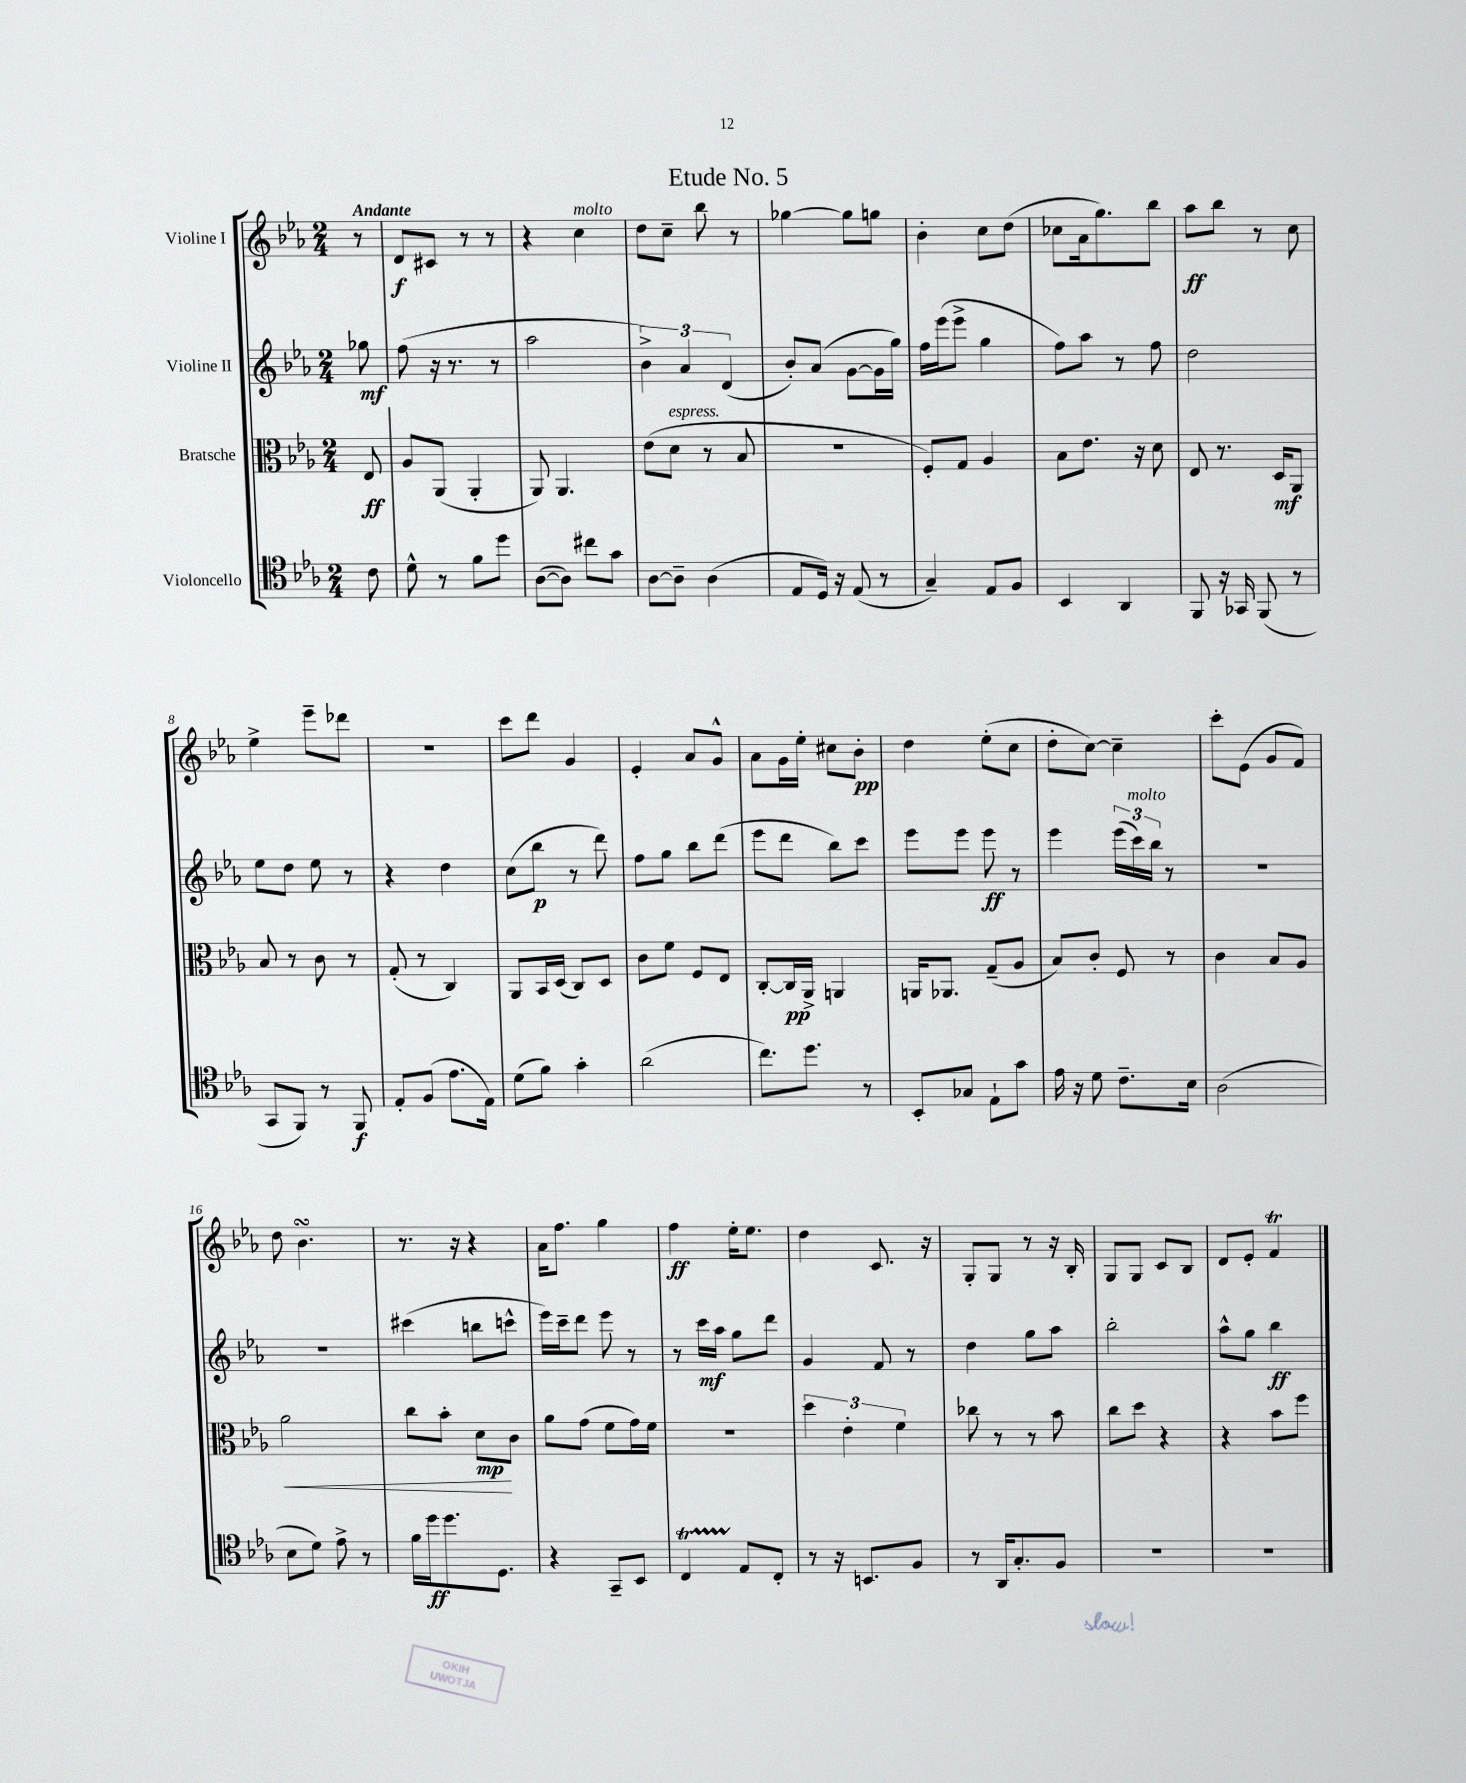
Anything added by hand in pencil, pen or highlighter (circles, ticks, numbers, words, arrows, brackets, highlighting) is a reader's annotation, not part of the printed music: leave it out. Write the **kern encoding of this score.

**kern	**dynam	**kern	**dynam	**kern	**dynam	**kern	**dynam
*part4	*part4	*part3	*part3	*part2	*part2	*part1	*part1
*staff4	*staff4	*staff3	*staff3	*staff2	*staff2	*staff1	*staff1
*I"Violoncello	*	*I"Bratsche	*	*I"Violine II	*	*I"Violine I	*
*clefC4	*	*clefC3	*	*clefG2	*	*clefG2	*
*k[b-e-a-]	*	*k[b-e-a-]	*	*k[b-e-a-]	*	*k[b-e-a-]	*
*M2/4	*	*M2/4	*	*M2/4	*	*M2/4	*
=	=	=	=	=	=	=	=
!	!	!	!	!	!	!LO:TX:a:B:t=Andante	!
8c\	.	8E-/	ff	8gg-X\	mf	8r	.
=1	=1	=1	=1	=1	=1	=1	=1
8d^^\	.	8A-/L	.	(8ff\	.	8d/L	f
8r	.	(8AA-/J	.	16r	.	8c#X/J	.
.	.	.	.	8.r	.	.	.
8f\L	.	4AA-'/	.	.	.	8r	.
8dd\J	.	.	.	8r	.	8r	.
=2	=2	=2	=2	=2	=2	=2	=2
([8A-\L	.	8AA-/)	.	2aa-\	.	4r	.
8A-\J])	.	4.AA-/	.	.	.	.	.
!	!	!	!	!	!	!LO:TX:a:i:t=molto	!
8cc#X\L	.	.	.	.	.	4cc\	.
8g\J	.	.	.	.	.	.	.
=3	=3	=3	=3	=3	=3	=3	=3
[8A-\L	.	(8e-\L	.	6b-^\)	.	8dd\L	.
!	!	!LO:TX:a:i:t=espress.	!	!	!	!	!
8A-~\J]	.	8d\J	.	.	.	8cc~\J	.
.	.	.	.	6a-/	.	.	.
(4A-\	.	8r	.	.	.	8bb-\	.
.	.	.	.	(6d/	.	.	.
.	.	8B-/	.	.	.	8r	.
=4	=4	=4	=4	=4	=4	=4	=4
8E-/L	.	2r	.	8b-'/L)	.	[4gg-X\	.
16D/Jk)	.	.	.	(8a-/J	.	.	.
16r	.	.	.	.	.	.	.
(8E-/	.	.	.	[8g\L	.	8gg-\L]	.
8r	.	.	.	16g\L]	.	8ggn\J	.
.	.	.	.	16gg\JJ)	.	.	.
=5	=5	=5	=5	=5	=5	=5	=5
4G~/)	.	8F'/L)	.	16ff\LL	.	4b-'\	.
.	.	.	.	(16eee-\J	.	.	.
.	.	8G/J	.	8eee-^\J	.	.	.
8E-/L	.	4A-/	.	4gg\	.	8cc\L	.
8F/J	.	.	.	.	.	(8dd\J	.
=6	=6	=6	=6	=6	=6	=6	=6
4BB-/	.	8B-\L	.	8ff\L)	.	8cc-X\L	.
.	.	8.e-\J	.	8aa-\J	.	16a-\k	.
.	.	.	.	.	.	8.gg\)	.
4AA-/	.	.	.	8r	.	.	.
.	.	16r	.	.	.	.	.
.	.	8d\	.	8ff\	.	8bb-\J	.
=7	=7	=7	=7	=7	=7	=7	=7
8FF/	.	8E-/	.	2dd\	.	8aa-\L	ff
16r	.	8.r	.	.	.	8bb-\J	.
16GG-X/	.	.	.	.	.	.	.
(8FF/	.	.	.	.	.	8r	.
.	.	16D/KL	mf	.	.	.	.
8r	.	8AA-/J	.	.	.	8cc\	.
!!LO:LB:g=z
=8	=8	=8	=8	=8	=8	=8	=8
8GG/L	.	8B-/	.	8ee-\L	.	4ee-^\	.
8FF/J)	.	8r	.	8dd\J	.	.	.
8r	.	8c\	.	8ee-\	.	8eee-~\L	.
8FF/	f	8r	.	8r	.	8ddd-X\J	.
=9	=9	=9	=9	=9	=9	=9	=9
8E-'/L	.	(8G'/	.	4r	.	2r	.
(8F/J	.	8r	.	.	.	.	.
8.e-\L	.	4C/)	.	4dd\	.	.	.
16E-\Jk)	.	.	.	.	.	.	.
=10	=10	=10	=10	=10	=10	=10	=10
(8d\L	.	8AA-/L	.	(8cc\L	.	8ccc\L	.
8f\J)	.	16BB-/L	.	8bb-\J	p	8ddd\J	.
.	.	(16D/JJ	.	.	.	.	.
4g'\	.	8C/L)	.	8r	.	4g/	.
.	.	8D/J	.	8ddd\)	.	.	.
=11	=11	=11	=11	=11	=11	=11	=11
(2a-\	.	8c\L	.	8ff\L	.	4e-'/	.
.	.	8f\J	.	8gg\J	.	.	.
.	.	8F/L	.	8bb-\L	.	8a-/L	.
.	.	8E-/J	.	(8ddd\J	.	8g^^/J	.
=12	=12	=12	=12	=12	=12	=12	=12
8.cc\L)	.	[8C'/L	.	8eee-\L	.	8a-\L	.
.	.	16C/L]	pp	8ddd\J	.	16g\L	.
8.dd\J	.	16AA-^/JJ	.	.	.	16ee-'\JJ	.
.	.	4AAn/	.	8bb-\L)	.	8cc#X\L	.
8r	.	.	.	8ccc\J	.	8b-'\J	pp
=13	=13	=13	=13	=13	=13	=13	=13
8BB-'/L	.	16AAn/KL	.	8eee-\L	.	4dd\	.
.	.	8.AA-X/J	.	.	.	.	.
8G-X/J	.	.	.	8eee-\J	.	.	.
8E-`\L	.	(8G~/L	.	8eee-\	ff	(8ee-'\L	.
8g\J	.	8A-/J	.	8r	.	8cc\J	.
=14	=14	=14	=14	=14	=14	=14	=14
16e-\	.	8B-/L)	.	4eee-\	.	8dd'\L	.
16r	.	.	.	.	.	.	.
8d\	.	8c'/J	.	.	.	[8cc\J)	.
8.c~\L	.	8F/	.	(24eee-\LL	.	4cc~\]	.
!	!	!	!	!LO:TX:a:i:t=molto	!	!	!
.	.	.	.	24ccc\)	.	.	.
.	.	.	.	24bb-\JJ	.	.	.
.	.	8r	.	8r	.	.	.
16B-\Jk	.	.	.	.	.	.	.
=15	=15	=15	=15	=15	=15	=15	=15
(2A-\	.	4c\	.	2r	.	8ccc'\L	.
.	.	.	.	.	.	(8e-\J	.
.	.	8B-/L	.	.	.	8g/L	.
.	.	8A-/J	.	.	.	8f/J)	.
!!LO:LB:g=z
=16	=16	=16	=16	=16	=16	=16	=16
!	!	!	!LO:HP:b	!	!	!	!
8B-\L	.	2a-\	<	2r	.	8dd\	.
8d\J)	.	.	.	.	.	4.b-sSSS\	.
8e-^\	.	.	.	.	.	.	.
8r	.	.	.	.	.	.	.
=17	=17	=17	=17	=17	=17	=17	=17
16f\LL	.	8cc\L	.	(4ccc#X\	.	8.r	.
16dd\J	ff	.	.	.	.	.	.
8.dd\	.	8b-'\J	.	.	.	.	.
.	.	.	.	.	.	16r	.
.	.	8d\L	mp	8bbn\L	.	4r	.
8.D\J	.	.	.	.	.	.	.
.	.	8c\J	[	8cccn^^\J	.	.	.
=18	=18	=18	=18	=18	=18	=18	=18
4r	.	8a-\L	.	16eee-\LL)	.	16a-\KL	.
.	.	.	.	16ccc~\J	.	8.ff\J	.
.	.	(8g\J	.	8ddd\J	.	.	.
8GG~/L	.	8f\L	.	8eee-\	.	4gg\	.
8BB-/J	.	16g\L)	.	8r	.	.	.
.	.	16f\JJ	.	.	.	.	.
=19	=19	=19	=19	=19	=19	=19	=19
4CT/	.	2r	.	8r	.	4ff\	ff
.	.	.	.	16ccc\LL	mf	.	.
.	.	.	.	16aa-\JJ	.	.	.
8E-/L	.	.	.	8gg\L	.	16ee-'\KL	.
.	.	.	.	.	.	8.ee-\J	.
8C'/J	.	.	.	8ddd\J	.	.	.
=20	=20	=20	=20	=20	=20	=20	=20
8r	.	6dd\	.	4g/	.	4dd\	.
16r	.	.	.	.	.	.	.
.	.	6e-'\	.	.	.	.	.
8.BBn/L	.	.	.	.	.	.	.
.	.	.	.	8f/	.	8.c/	.
.	.	6f\	.	.	.	.	.
8F/J	.	.	.	8r	.	.	.
.	.	.	.	.	.	16r	.
=21	=21	=21	=21	=21	=21	=21	=21
8r	.	8cc-X\	.	4dd\	.	8G'/L	.
16AA-/KL	.	8r	.	.	.	8G/J	.
8.G'/	.	.	.	.	.	.	.
.	.	8r	.	8gg\L	.	8r	.
8F/J	.	8b-\	.	8aa-\J	.	16r	.
.	.	.	.	.	.	16B-'/	.
=22	=22	=22	=22	=22	=22	=22	=22
2r	.	8cc\L	.	2bb-'\	.	8G/L	.
.	.	8dd\J	.	.	.	8G/J	.
.	.	4r	.	.	.	8c/L	.
.	.	.	.	.	.	8B-/J	.
=23	=23	=23	=23	=23	=23	=23	=23
2r	.	4r	.	8aa-^^\L	.	8d/L	.
.	.	.	.	8gg\J	.	8e-'/J	.
.	.	8b-\L	.	4bb-\	ff	4fT/	.
.	.	8ff\J	.	.	.	.	.
==	==	==	==	==	==	==	==
*-	*-	*-	*-	*-	*-	*-	*-
